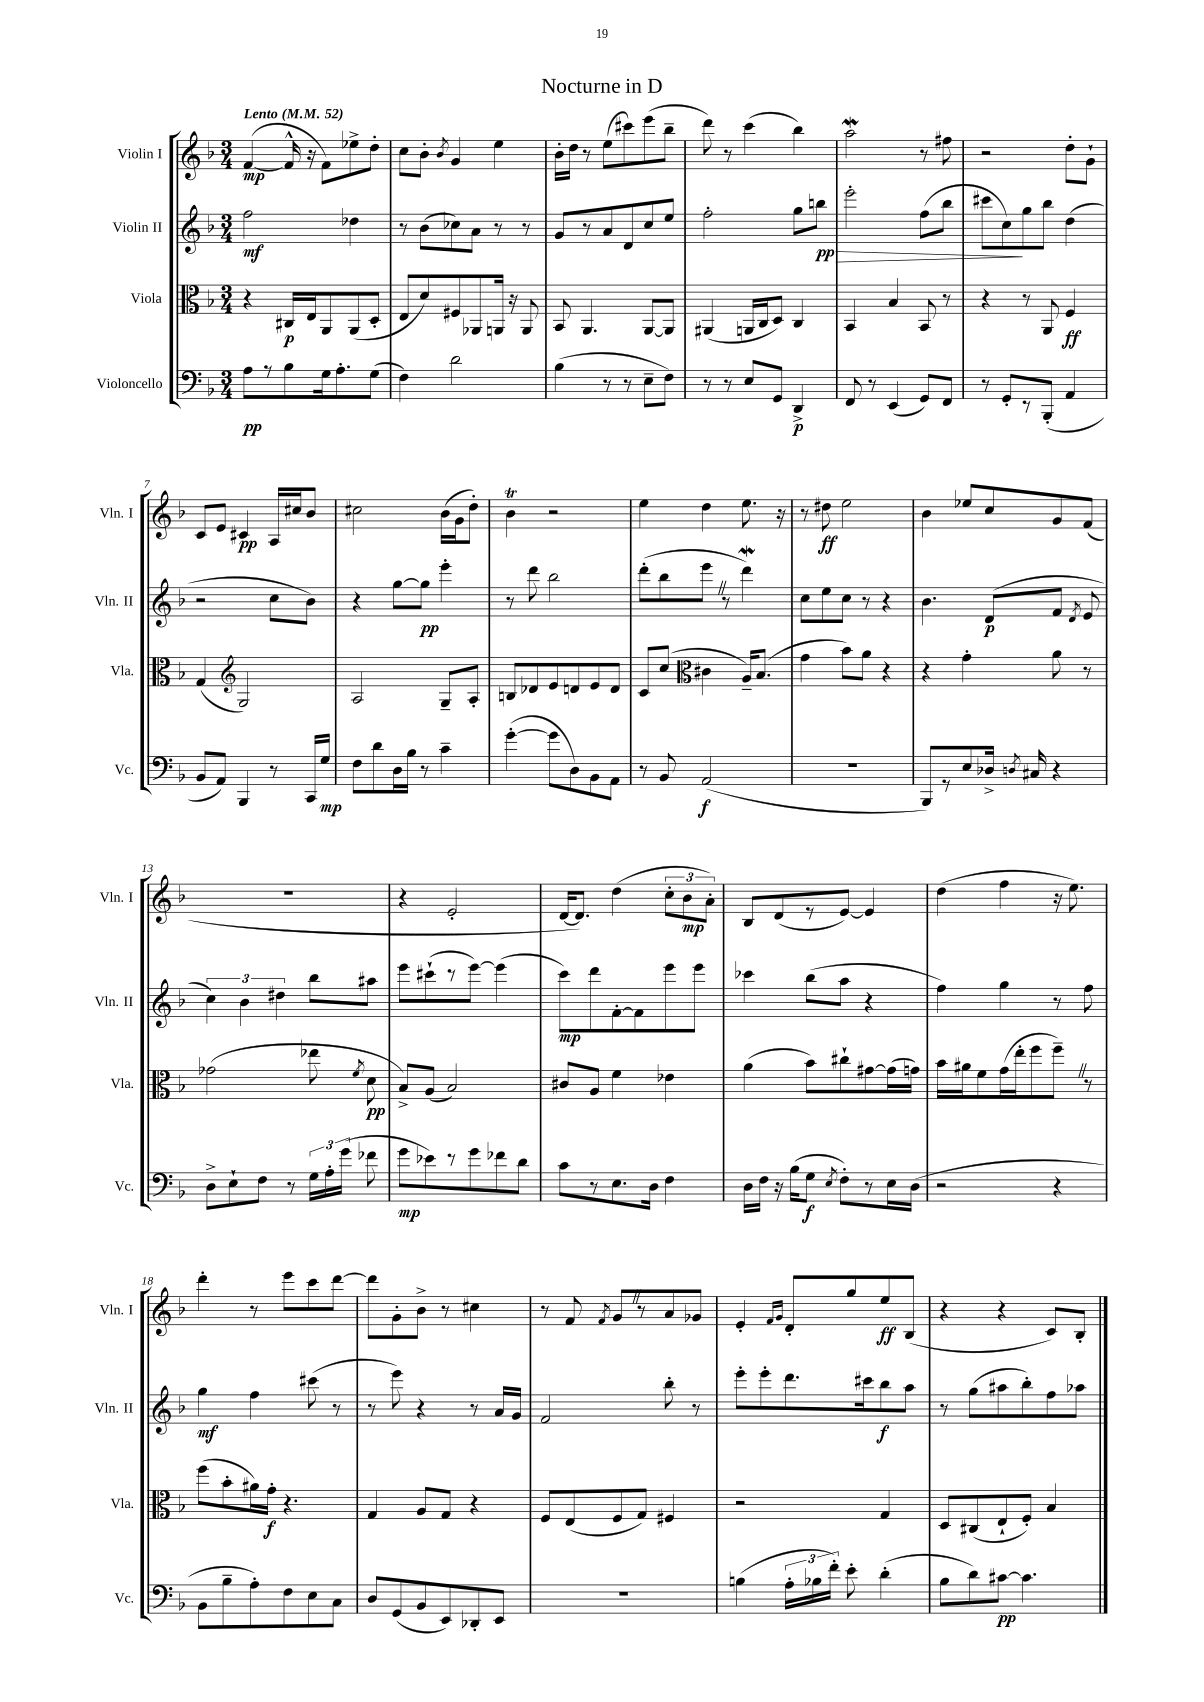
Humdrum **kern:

**kern	**dynam	**kern	**dynam	**kern	**dynam	**kern	**dynam
*part4	*part4	*part3	*part3	*part2	*part2	*part1	*part1
*staff4	*staff4	*staff3	*staff3	*staff2	*staff2	*staff1	*staff1
*I"Violoncello	*	*I"Viola	*	*I"Violin II	*	*I"Violin I	*
*I'Vc.	*	*I'Vla.	*	*I'Vln. II	*	*I'Vln. I	*
*clefF4	*	*clefC3	*	*clefG2	*	*clefG2	*
*k[b-]	*	*k[b-]	*	*k[b-]	*	*k[b-]	*
*M3/4	*	*M3/4	*	*M3/4	*	*M3/4	*
*MM52	*	*MM52	*	*MM52	*	*MM52	*
=1	=1	=1	=1	=1	=1	=1	=1
!	!	!	!	!	!	!LO:TX:a:B:t=Lento	!
8A\L	pp	4r	.	2ff\	mf	([4f/	mp
8r	.	.	.	.	.	.	.
8B-\	.	16C#X/LL	p	.	.	16f^^/]	.
.	.	16E/J	.	.	.	16r	.
16G\k	.	8AA/	.	.	.	8f\L)	.
8.A'\	.	.	.	.	.	.	.
.	.	(8AA/	.	4dd-X\	.	8ee-X^\	.
(8G\J	.	8D'/J	.	.	.	8dd'\J	.
=2	=2	=2	=2	=2	=2	=2	=2
4F\)	.	8E/L	.	8r	.	8cc\L	.
.	.	8d/)	.	(8b-\L	.	8b-'\J	.
.	.	.	.	.	.	8qb-/	.
2d\	.	8F#X/	.	8cc-X\)	.	4g/	.
.	.	8AA-X/	.	8a\J	.	.	.
.	.	16AAn/Jk	.	8r	.	4ee\	.
.	.	16r	.	.	.	.	.
.	.	8AA/	.	8r	.	.	.
=3	=3	=3	=3	=3	=3	=3	=3
(4B-\	.	8BB-/	.	8g/L	.	16b-'\LL	.
.	.	.	.	.	.	16dd\JJ	.
.	.	4.AA/	.	8r	.	8r	.
8r	.	.	.	8a/	.	(8ee\L	.
8r	.	.	.	8d/	.	8ccc#X\)	.
8E~\L	.	[8AA/L	.	8cc/	.	(8eee\	.
8F\J)	.	8AA/J]	.	8ee/J	.	8bb-~\J	.
=4	=4	=4	=4	=4	=4	=4	=4
8r	.	(4AA#X/	.	2ff'\	.	8ddd\)	.
8r	.	.	.	.	.	8r	.
8E/L	.	16AAn/LL	.	.	.	(4ccc\	.
.	.	16C/J	.	.	.	.	.
8GG/J	.	8D/J)	.	.	.	.	.
4DD^/	p	4C/	.	8gg\L	.	4bb-\)	.
!	!	!	!	!	!LO:HP:b	!	!
.	.	.	.	8bbn\J	> pp	.	.
=5	=5	=5	=5	=5	=5	=5	=5
8FF/	.	4BB-/	.	2eee'\	.	2aaW\	.
8r	.	.	.	.	.	.	.
(4EE/	.	4B-/	.	.	.	.	.
8GG/L)	.	8BB-/	.	(8ff\L	.	8r	.
8FF/J	.	8r	.	8bb-\J	.	8ff#X\	.
=6	=6	=6	=6	=6	=6	=6	=6
8r	.	4r	.	8ccc#X\L	.	2r	.
8GG'/L	.	.	.	8cc\)	.	.	.
8r	.	8r	.	8gg\	]	.	.
(8BBB-'/J	.	8AA/	.	8bb-\J	.	.	.
4AA/	.	4F/	ff	(4dd\	.	8dd'\L	.
.	.	.	.	.	.	8g`\J	.
!!LO:LB:g=z
=7	=7	=7	=7	=7	=7	=7	=7
8BB-/L	.	(4G/	.	2r	.	8c/L	.
8AA/J)	.	.	.	.	.	8e/J	.
*	*	*clefG2	*	*	*	*	*
4BBB-/	.	2G/)	.	.	.	4c#X/	pp
8r	.	.	.	8cc\L	.	16A/LL	.
.	.	.	.	.	.	16cc#X/J	.
16CC/LL	.	.	.	8b-\J)	.	8b-/J	.
16G/JJ	mp	.	.	.	.	.	.
=8	=8	=8	=8	=8	=8	=8	=8
8F\L	.	2A/	.	4r	.	2cc#X\	.
8d\	.	.	.	.	.	.	.
16D\L	.	.	.	[8gg\L	.	.	.
16B-\JJ	.	.	.	.	.	.	.
8r	.	.	.	8gg\J]	pp	.	.
4c~\	.	8G~/L	.	4eee'\	.	(16b-\LL	.
.	.	.	.	.	.	16g\J	.
.	.	8A'/J	.	.	.	8dd'\J)	.
=9	=9	=9	=9	=9	=9	=9	=9
([4g'\	.	8Bn/L	.	8r	.	4b-T\	.
.	.	8d-X/	.	8ddd\	.	.	.
8g\L]	.	8e/	.	2bb-\	.	2r	.
8D\)	.	8dn/	.	.	.	.	.
8BB-\	.	8e/	.	.	.	.	.
8AA\J	.	8d/J	.	.	.	.	.
=10	=10	=10	=10	=10	=10	=10	=10
8r	.	8c/L	.	(8ddd'\L	.	4ee\	.
8BB-/	.	(8cc/J	.	8bb-\	.	.	.
*	*	*clefC3	*	*	*	*	*
(2AA/	f	4c#X\	.	8eeeZ\J	.	4dd\	.
.	.	.	.	8r	.	.	.
.	.	16A~/KL)	.	4dddW\)	.	8.ee\	.
.	.	(8.B-/J	.	.	.	.	.
.	.	.	.	.	.	16r	.
=11	=11	=11	=11	=11	=11	=11	=11
2.r	.	4g\	.	8cc\L	.	8r	.
.	.	.	.	8ee\	.	8dd#X\	ff
.	.	8b-\L)	.	8cc\J	.	2ee\	.
.	.	8a\J	.	8r	.	.	.
.	.	4r	.	4r	.	.	.
=12	=12	=12	=12	=12	=12	=12	=12
8BBB-/L)	.	4r	.	4.b-\	.	4b-\	.
8r	.	.	.	.	.	.	.
8E/	.	4g'\	.	.	.	8ee-X/L	.
16D-X^/Jk	.	.	.	(8d/L	p	8cc/	.
8qDn/	.	.	.	.	.	.	.
16C#X/	.	.	.	.	.	.	.
4r	.	8a\	.	8f/J	.	8g/	.
.	.	.	.	8qd/	.	.	.
.	.	8r	.	8e/	.	(8f/J	.
!!LO:LB:g=z
=13	=13	=13	=13	=13	=13	=13	=13
8D^\L	.	(2g-X\	.	6cc\)	.	2.r	.
8E`\	.	.	.	.	.	.	.
.	.	.	.	6b-\	.	.	.
8F\J	.	.	.	.	.	.	.
.	.	.	.	6dd#X\	.	.	.
8r	.	.	.	.	.	.	.
24G\LL	.	8ee-X\	.	8bb-\L	.	.	.
24A'\	.	.	.	.	.	.	.
(24g\JJ	.	.	.	.	.	.	.
.	.	8qf/	.	.	.	.	.
8f-X\	.	8d\	pp	8aa#X\J	.	.	.
=14	=14	=14	=14	=14	=14	=14	=14
8g\L	mp	8B-^/L)	.	8eee\L	.	4r	.
8e-X\)	.	(8A/J	.	(8ccc#X`\	.	.	.
8r	.	2B-/)	.	8r	.	2e'/	.
8g\	.	.	.	[8eee\J)	.	.	.
8f-X\	.	.	.	(4eee\]	.	.	.
8d\J	.	.	.	.	.	.	.
=15	=15	=15	=15	=15	=15	=15	=15
8c\L	.	8c#X/L	.	8ccc\L)	mp	[16d/KL	.
.	.	.	.	.	.	8.d/J])	.
8r	.	8A/J	.	8ddd\	.	.	.
8.E\	.	4f\	.	[8f'\	.	(4dd\	.
.	.	.	.	8f\]	.	.	.
16D\Jk	.	.	.	.	.	.	.
4F\	.	4e-X\	.	8eee\	.	12cc'\L	.
.	.	.	.	.	.	12b-\	mp
.	.	.	.	8eee\J	.	.	.
.	.	.	.	.	.	12a'\J)	.
=16	=16	=16	=16	=16	=16	=16	=16
16D\LL	.	(4a\	.	4ccc-X\	.	8B-/L	.
16F\JJ	.	.	.	.	.	.	.
16r	.	.	.	.	.	(8d/	.
(16B-\KL	.	.	.	.	.	.	.
8G\J	f	8b-\L)	.	(8bb-\L	.	8r	.
8qE/	.	.	.	.	.	.	.
8F'\L)	.	8cc#X`\	.	8aa\J	.	[8e/J)	.
8r	.	[8g#X\	.	4r	.	4e/]	.
16E\L	.	(16g#\L]	.	.	.	.	.
(16D\JJ	.	16gn\JJ)	.	.	.	.	.
=17	=17	=17	=17	=17	=17	=17	=17
2r	.	16b-\LL	.	4ff\)	.	(4dd\	.
.	.	16a#X\J	.	.	.	.	.
.	.	8f\	.	.	.	.	.
.	.	(16g\L	.	4gg\	.	4ff\	.
.	.	16ee'\J	.	.	.	.	.
.	.	8ff\	.	.	.	.	.
4r	.	8ff~Z\J)	.	8r	.	16r	.
.	.	.	.	.	.	8.ee\)	.
.	.	8r	.	8ff\	.	.	.
!!LO:LB:g=z
=18	=18	=18	=18	=18	=18	=18	=18
8BB-\L	.	(8ff\L	.	4gg\	mf	4ddd'\	.
8B-~\	.	8b-'\	.	.	.	.	.
8A'\)	.	16a#X\L)	.	4ff\	.	8r	.
.	.	16g'\JJ	f	.	.	.	.
8F\	.	4.r	.	.	.	8eee\L	.
8E\	.	.	.	(8ccc#X\	.	8ccc\	.
8C\J	.	.	.	8r	.	[8ddd\J	.
=19	=19	=19	=19	=19	=19	=19	=19
8D/L	.	4G/	.	8r	.	8ddd\L]	.
(8GG/	.	.	.	8eee\)	.	8g'\	.
8BB-/	.	8A/L	.	4r	.	8b-^\J	.
8EE/)	.	8G/J	.	.	.	8r	.
8DD-X'/	.	4r	.	8r	.	4cc#X\	.
8EE/J	.	.	.	16a/LL	.	.	.
.	.	.	.	16g/JJ	.	.	.
=20	=20	=20	=20	=20	=20	=20	=20
2.r	.	8F/L	.	2f/	.	8r	.
.	.	(8E/	.	.	.	8f/	.
.	.	.	.	.	.	8qf/	.
.	.	8F/	.	.	.	8gZ/L	.
.	.	8G/J)	.	.	.	8r	.
.	.	4F#X/	.	8bb-'\	.	8a/	.
.	.	.	.	8r	.	8g-X/J	.
=21	=21	=21	=21	=21	=21	=21	=21
(4Bn\	.	2r	.	8eee'\L	.	4e'/	.
.	.	.	.	8eee'\	.	.	.
.	.	.	.	.	.	16qqf/LL	.
.	.	.	.	.	.	16qqg/JJ	.
24A'\LL	.	.	.	8.ddd\	.	8d'/L	.
24B-X\	.	.	.	.	.	.	.
24f'\JJ)	.	.	.	.	.	.	.
8e'\	.	.	.	.	.	8gg/	.
.	.	.	.	16ccc#X\k	.	.	.
(4d'\	.	4G/	.	8bb-\	f	8ee/	ff
.	.	.	.	8aa\J	.	(8B-/J	.
=22	=22	=22	=22	=22	=22	=22	=22
8B-\L	.	8D/L	.	8r	.	4r	.
8d\)	.	(8C#X/	.	(8gg\L	.	.	.
[8c#X\J	pp	8E`/	.	8aa#X\	.	4r	.
4.c#\]	.	8F'/J)	.	8bb-'\)	.	.	.
.	.	4B-/	.	8ff\	.	8c/L)	.
.	.	.	.	8aa-X\J	.	8B-'/J	.
==	==	==	==	==	==	==	==
*-	*-	*-	*-	*-	*-	*-	*-
